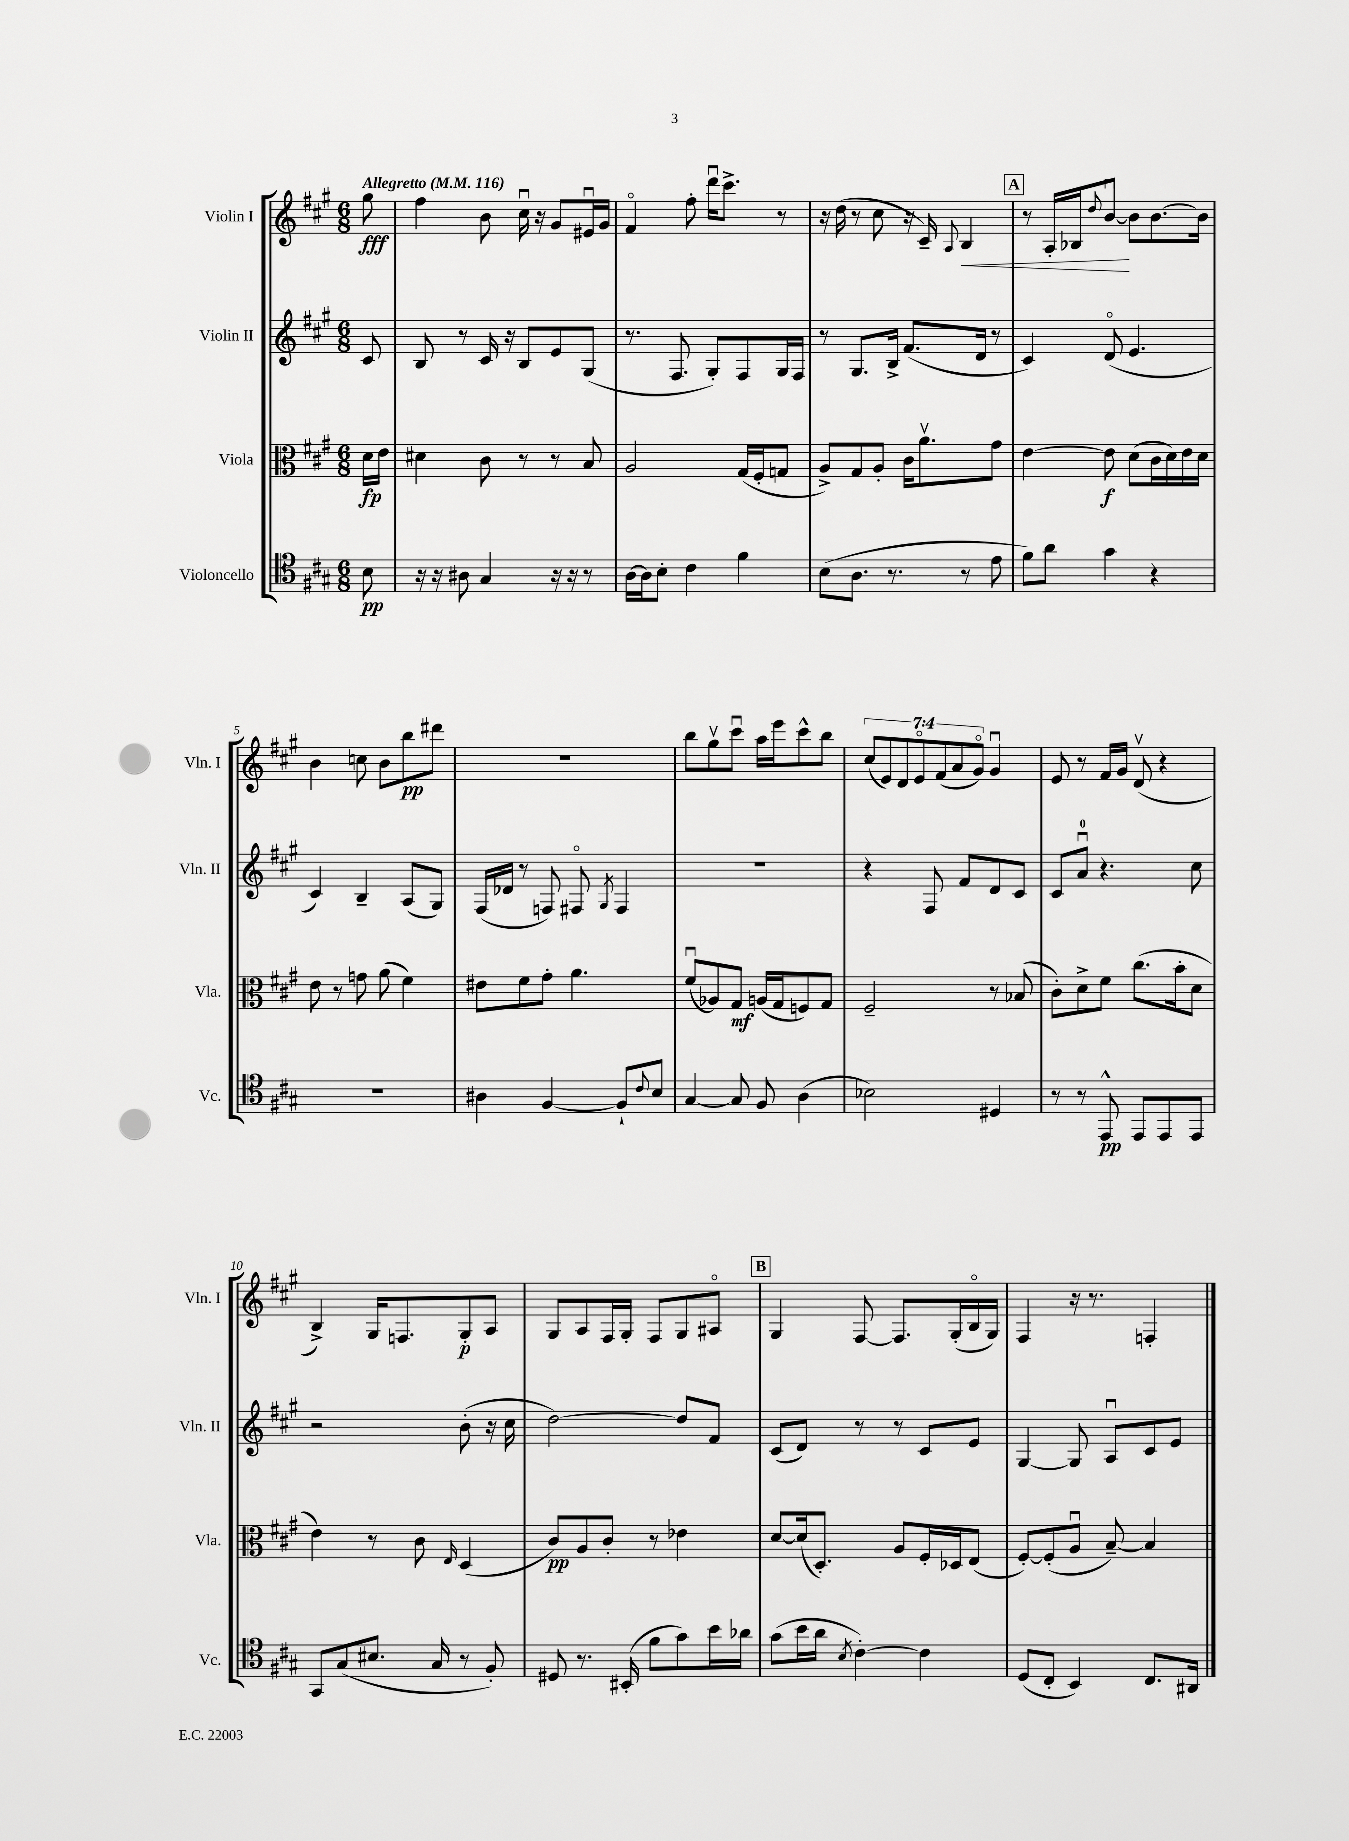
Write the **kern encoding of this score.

**kern	**kern	**kern	**kern
*staff4	*staff3	*staff2	*staff1
*clefC4	*clefC3	*clefG2	*clefG2
*k[f#c#g#]	*k[f#c#g#]	*k[f#c#g#]	*k[f#c#g#]
*M6/8	*M6/8	*M6/8	*M6/8
*MM116	*MM116	*MM116	*MM116
8B	16d	8c#	8gg#
.	16e	.	.
=	=	=	=
16r	4d#	8B	4ff#
16r	.	.	.
8A#	.	8r	.
4G#	8c#	16c#	8b
.	.	16r	.
.	8r	8B	16cc#u
.	.	.	16r
16r	8r	8e	8g#
16r	.	.	.
8r	8B	(8G#	16e#u
.	.	.	16g#
=	=	=	=
[16A	2A	8.r	4f#o
16A]	.	.	.
8B'	.	.	.
.	.	8.F#	.
4c#	.	.	8ff#'
.	.	8G#')	16dddu
.	.	.	8.ccc#^
4f#	(16G#	8F#	.
.	16F#'	.	.
.	8G	16G#	8r
.	.	16F#	.
=	=	=	=
(8B	8A^)	8r	16r
.	.	.	(16dd
8.A	8G#	8.G#	8r
.	8A'	.	8cc#
8.r	.	16B^	.
.	16c#	(8.f#	16r
.	8.av	.	16c#~)
.	.	.	8qqA
8r	.	.	4B
.	.	16d	.
8e	8g#	8r	.
=	=	=	=
8f#)	[4e	4c#)	8r
8a	.	.	16A'
.	.	.	16B-
.	.	.	8qqdd
4g#	8e]	(8do	[8bu
.	(8d	4.e	8b]
4r	16c#	.	[8.b
.	16d)	.	.
.	16e	.	.
.	16d	.	16b]
=	=	=	=
2.r	8e	4c#)	4b
.	8r	.	.
.	8g	4B~	8cc
.	(8a	.	8b
.	4f#)	(8A	8bb
.	.	8G#)	8ddd#
=	=	=	=
4A#	8e#	(16F#	2.r
.	.	16d-	.
.	8f#	8r	.
[4F#	8g#'	8F)	.
.	4.a	8F#o	.
.	.	8qG#	.
8F#`]	.	4F#	.
8qqc#	.	.	.
8B	.	.	.
=	=	=	=
[4G#	(8f#u	2.r	8bb
.	8A-)	.	8gg#v
8G#]	8G#	.	8ccc#u
8F#	(16A	.	16aa
.	16G#	.	16eee
(4A	8F)	.	8ccc#^^
.	8G#	.	8bb
=	=	=	=
2B-)	2F#~	4r	(14cc#
.	.	.	14e)
.	.	.	14d
.	.	.	14eo
.	.	8F#	.
.	.	.	(14f#
.	.	.	14a
.	.	8f#	.
.	.	.	14g#o)
4D#	8r	8d	4g#u
.	(8B-	8c#	.
=	=	=	=
8r	8c#')	8c#	8e
8r	8d^	8au	8r
8EE^^	8f#	4.r	16f#
.	.	.	16g#
8EE	(8.cc#	.	(8dv
8EE	.	.	4r
.	16b'	.	.
8EE	8d	8cc#	.
=	=	=	=
8GG#	4e)	2r	4B^)
(8G#	.	.	.
8.B#	8r	.	16G#
.	.	.	8.F
.	8c#	.	.
16G#	.	.	.
.	16qqE	.	.
8r	(4D	(8b'	8G#'
8F#')	.	16r	8A
.	.	16cc#	.
=	=	=	=
8D#	8c#)	[2dd)	8G#
8.r	8A	.	8A
.	8c#'	.	16F#
(16BB#'	.	.	16G#'
8f#	8r	.	8F#
8g#)	4e-	8dd]	8G#
16b	.	8f#	8A#o
16a-	.	.	.
=	=	=	=
(8g#	[8d	(8c#	4G#
16b	(16d]	8d)	.
16a	8.D')	.	.
8qB	.	.	.
[4c#')	.	8r	[8F#
.	8A	8r	8.F#]
4c#]	16F#'	8c#	.
.	16D-	.	(16G#'
.	(8E	8e	16Bo
.	.	.	16G#)
=	=	=	=
(8D	[8F#')	[4G#	4F#
8C#'	(8F#']	.	.
4BB)	8Au	8G#]	16r
.	.	.	8.r
.	[8B~)	8Au	.
8.C#	4B]	8c#	4F'
.	.	8e	.
16AA#	.	.	.
==	==	==	==
*-	*-	*-	*-
